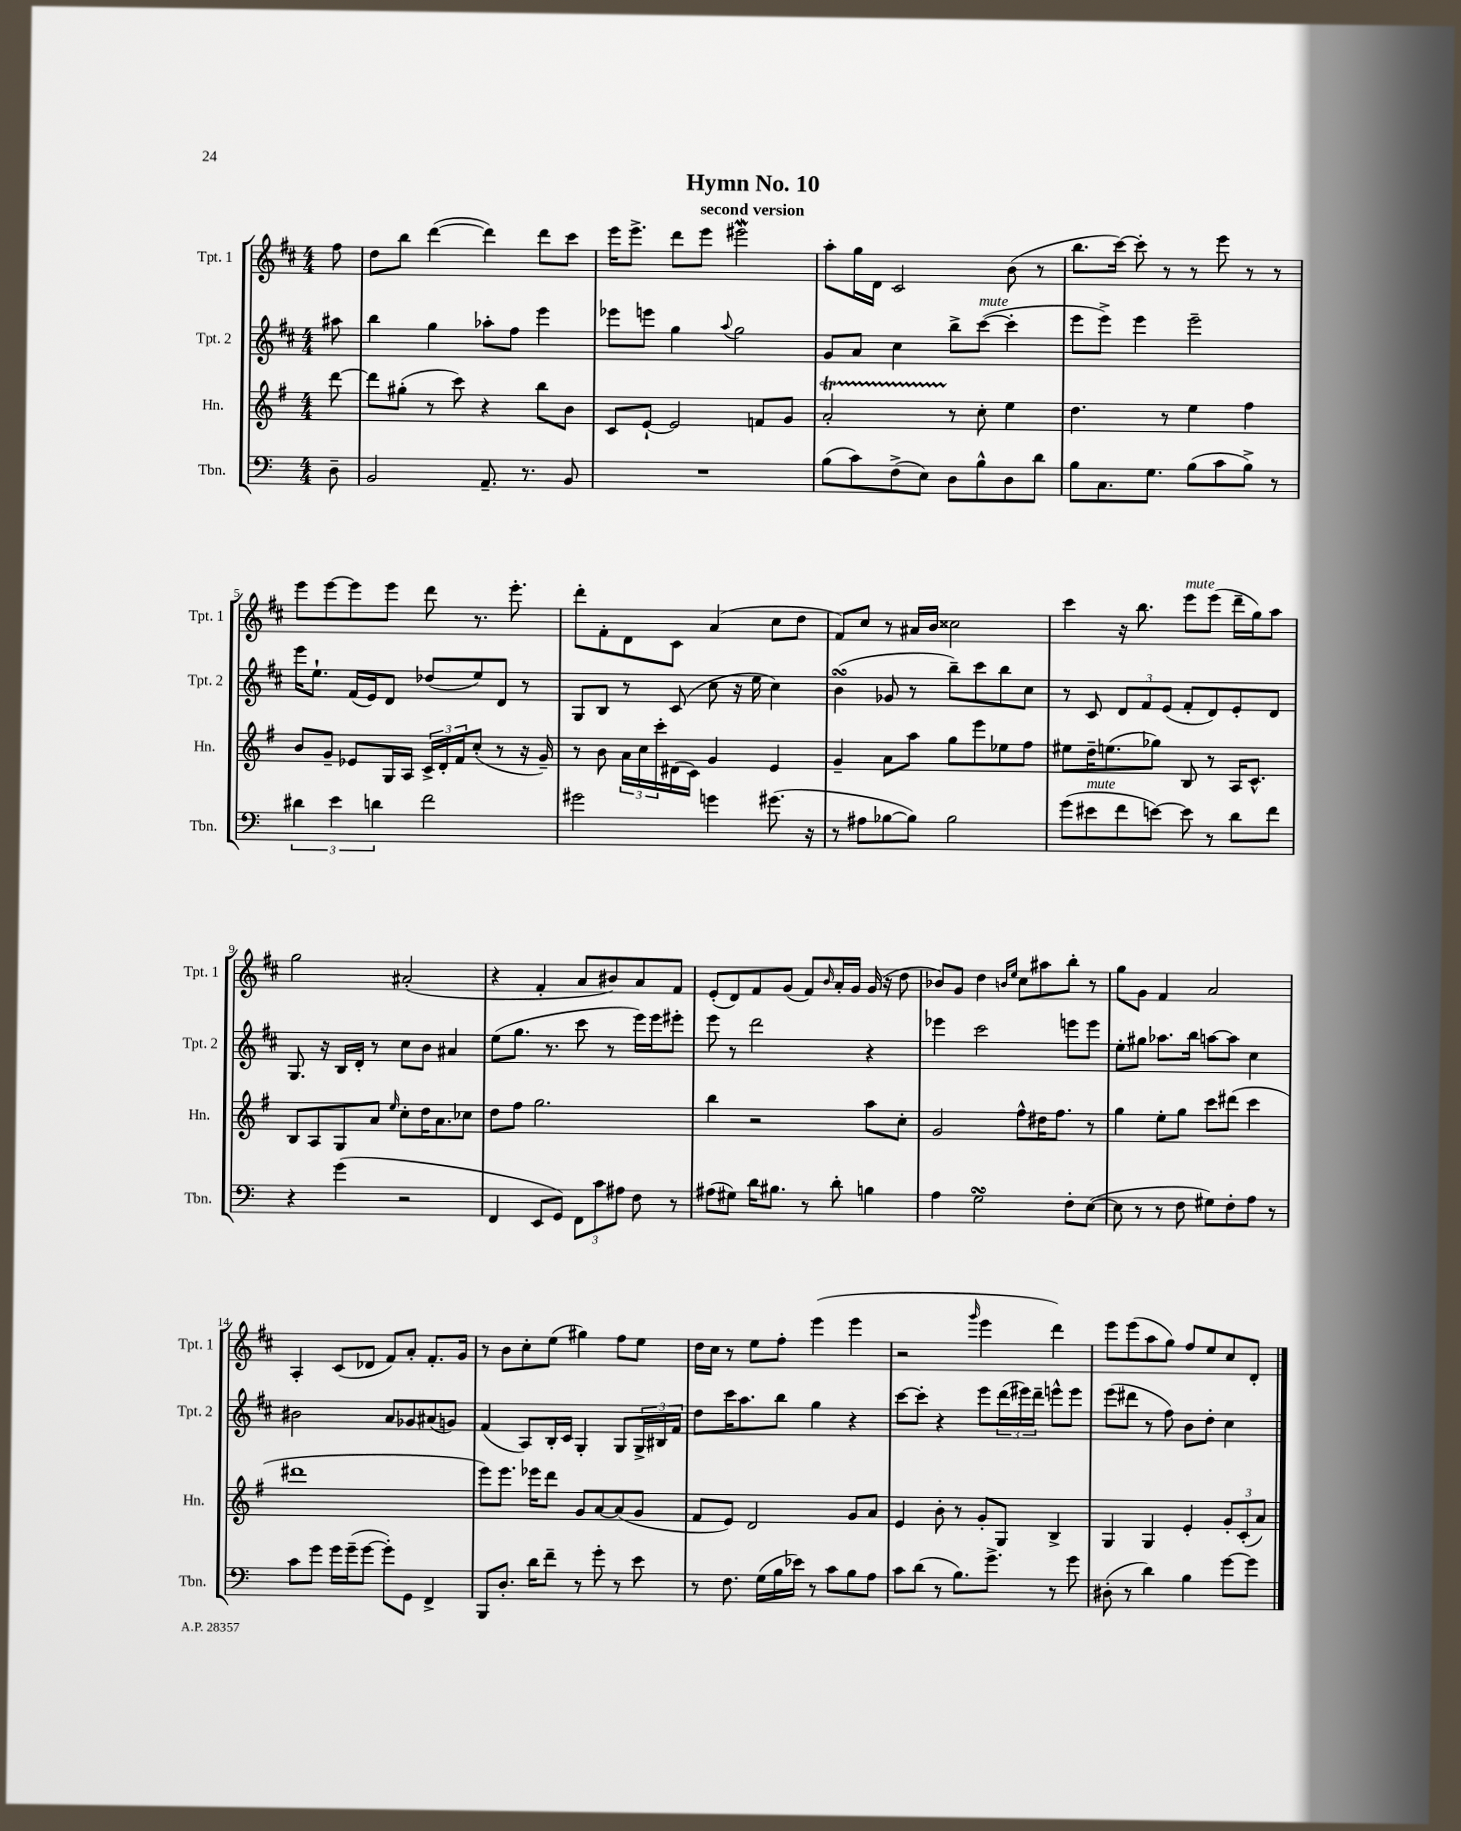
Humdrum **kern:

**kern	**kern	**kern	**kern
*staff4	*staff3	*staff2	*staff1
*clefF4	*clefG2	*clefG2	*clefG2
*k[]	*k[f#]	*k[f#c#]	*k[f#c#]
*M4/4	*M4/4	*M4/4	*M4/4
8D~	[8ddd	8aa#	8ff#
=	=	=	=
2BB	8ddd]	4bb	8dd
.	(8gg#'	.	8bb
.	8r	4gg	([4ddd
.	8ccc)	.	.
8.AA~	4r	8aa-'	4ddd])
.	.	8ff#	.
8.r	.	.	.
.	8bb	4eee	8ddd
8BB	8b	.	8ccc#
=	=	=	=
1r	8c	8eee-	16eee
.	.	.	8.eee^
.	[8e`	8eee	.
.	2e]	4gg	8ddd
.	.	.	8eee
.	.	8qqaa	.
.	.	2gg	2eee#
.	8f	.	.
.	8g	.	.
=	=	=	=
(8B	2a'	8g	8aa'
8c)	.	8a	16gg
.	.	.	16d
(8F^	.	4cc#	2c#
8E)	.	.	.
8D	8r	8bb^	.
8B^^	8cc'	([8ccc#	.
8D	4ee	4ccc#']	(8b
8d	.	.	8r
=	=	=	=
8B	4.dd	8eee	8.bb
8.C	.	8eee^)	.
.	.	.	[16ccc#)
.	.	4eee	8ccc#']
8.G	.	.	.
.	8r	.	8r
(8B	4ee	2eee~	8r
8c	.	.	8eee
8B^)	4ff#	.	8r
8r	.	.	8r
=	=	=	=
6d#	8b	16eee	8eee
.	.	8.ee`	.
.	8g~	.	[8eee
6e	.	.	.
.	8e-	(16f#	8eee]
.	.	16e)	.
6d	.	.	.
.	16G	8d	8eee
.	16A	.	.
2f	24c^	(8dd-	8ddd
.	24d'	.	.
.	24f#	.	.
.	(8cc'	8ee)	8.r
.	8r	8d	.
.	.	.	8.eee'
.	16r	8r	.
.	16g~)	.	.
=	=	=	=
2g#	8r	8G	8ddd'
.	8b	8B	8f#'
.	24a	8r	8d
.	24cc	.	.
.	24ccc'	.	.
.	(16d#	(8c#	8c#
.	16c)	.	.
4g	4g	8cc#	(4a
.	.	16r	.
.	.	16ee	.
(8.g#	4e	4cc#)	8cc#
.	.	.	8dd
16r	.	.	.
=	=	=	=
8r	4g~	(4b	8f#)
8A#	.	.	8cc#
[8B-	8a	8g-	8r
8B-])	8aa	8r	16a#
.	.	.	16b
2B-	8gg	8bb~)	2cc##
.	8eee	8ccc#	.
.	8ee-	8bb	.
.	8ff#	8cc#	.
=	=	=	=
(8g	8ee#	8r	4ccc#
8e#	16dd~	8c#	.
.	(8.ee	.	.
8f	.	12d	16r
.	.	.	8.bb
.	.	12f#	.
[8e)	8gg-)	.	.
.	.	(12e	.
8e]	8B	8f#'	8eee
8r	8r	8d)	(8eee
8d	16A	8e'	16ddd~
.	8.c^^	.	16gg)
8f	.	8d	8aa
=	=	=	=
4r	8B	8.G	2gg
.	8A	.	.
.	.	16r	.
(4g	8G	16B	.
.	.	16d'	.
.	8a	8r	.
.	16qqee	.	.
2r	8cc'	8cc#	(2a#'
.	16dd	8b	.
.	8.a	.	.
.	.	4a#	.
.	8cc-	.	.
=	=	=	=
4FF	8dd	(8ee	4r
.	8ff#	8.gg	.
8EE	2.gg	.	4f#'
.	.	8.r	.
8GG)	.	.	.
12FF	.	8ccc#	8a
12c	.	.	.
.	.	8r	8b#)
12A#	.	.	.
8F	.	16eee)	8a
.	.	16eee	.
8r	.	8eee#'	8f#
=	=	=	=
(8A#	4bb	8eee	(8e'
8G#)	.	8r	8d)
16d	2r	2ddd	8f#
8.B#	.	.	.
.	.	.	(8g
8r	.	.	8f#)
.	.	.	16qqb
8d'	.	.	16a'
.	.	.	16g
4B	8aa	4r	(16g
.	.	.	16r
.	8cc'	.	8dd
=	=	=	=
4A	2g	4eee-	8b-)
.	.	.	8g
2G	.	2ccc#	4dd
.	.	.	16qqb
.	.	.	16qqee
.	8ff#^^	.	8cc#
.	16dd#	.	8aa#
.	8.ff#	.	.
8F'	.	8eee	8bb'
([8E	8r	8eee	8r
=	=	=	=
8E]	4gg	8ee'	8gg
8r	.	8gg#	8g
8r	8ee'	8.aa-	4f#
8F	8gg	.	.
.	.	16bb	.
8G#)	8ccc	[8aa	2a
8F'	(8ddd#	8aa]	.
8A	4ccc	4cc#	.
8r	.	.	.
=	=	=	=
8c	1ddd#	2b#	4A'
8g	.	.	.
16g	.	.	(8c#
(16g~	.	.	.
[8g	.	.	8d-
8g'])	.	8a	8f#)
8GG	.	8g-	8a'
4FF^	.	(8a#	8.f#'
.	.	8g)	.
.	.	.	16g
=	=	=	=
8BBB	8eee)	(4f#	8r
8.D'	8.eee	.	8b
.	.	8A)	8cc#'
16d	16eee-	.	.
8f~	8ddd	16B'	(8ee
.	.	16c#	.
8r	8g	4G'	4gg#)
8g'	[8a	.	.
8r	(8a]	8G	8ff#
8e	8g	24G^	8ee
.	.	24B#	.
.	.	24f#	.
=	=	=	=
8r	8f#	8dd	16dd
.	.	.	16cc#
8.F	8e)	16ccc#	8r
.	.	8.aa	.
.	2d	.	8ee
(16G	.	.	.
16B	.	8bb	8ff#'
16e-)	.	.	.
8r	.	4gg	(4eee
8c	.	.	.
8B	8g	4r	4eee
8A	8a	.	.
=	=	=	=
8c	4e	[8ccc#	2r
(8d	.	8ccc#']	.
8r	8b'	4r	.
8.B)	8r	.	.
.	.	.	16qqggg
.	8g'	8eee	4eee
8.g^	.	.	.
.	8G	(24ddd	.
.	.	24eee#)	.
.	.	24ddd~	.
8r	4B^	8eee^^	4ddd)
8g	.	8eee	.
=	=	=	=
(8D#'	4G	(8eee	8eee
8r	.	8ddd#	(8eee
4d)	4G	8r	8aa
.	.	8ff#)	8gg)
4B	4e'	8b	8ff#
.	.	8dd'	8ee
[8g	12g'	4cc#	8cc#
.	(12c'	.	.
8g]	.	.	8d'
.	12a)	.	.
==	==	==	==
*-	*-	*-	*-
